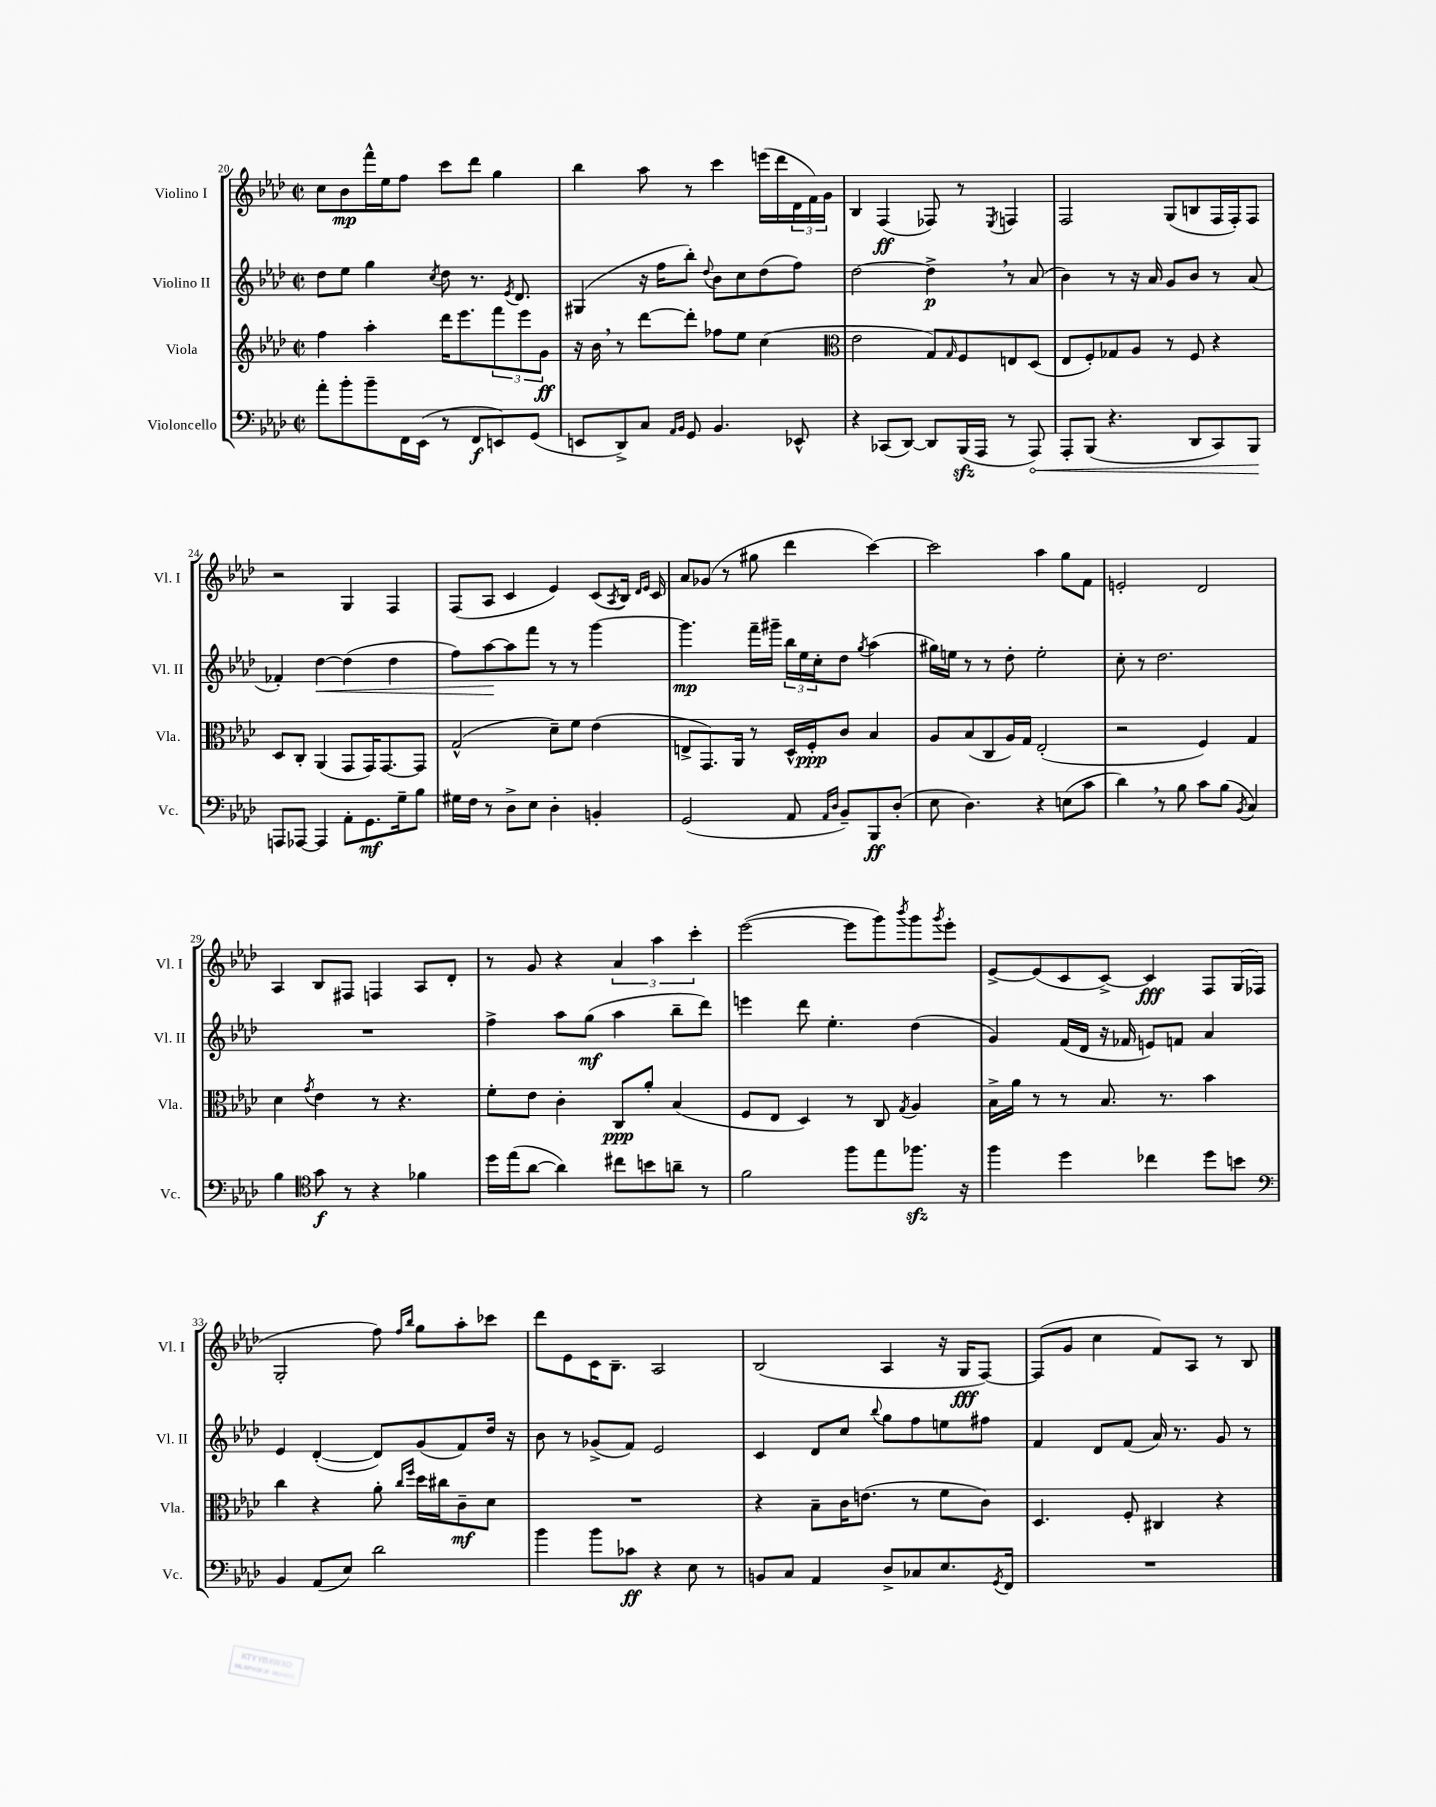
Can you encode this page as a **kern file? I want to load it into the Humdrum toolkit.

**kern	**kern	**kern	**kern
*staff4	*staff3	*staff2	*staff1
*clefF4	*clefG2	*clefG2	*clefG2
*k[b-e-a-d-]	*k[b-e-a-d-]	*k[b-e-a-d-]	*k[b-e-a-d-]
*M2/2	*M2/2	*M2/2	*M2/2
*met(c|)	*met(c|)	*met(c|)	*met(c|)
8a-'	4ff	8dd-	8cc
8b-'	.	8ee-	8b-
8b-~	4aa-'	4gg	16fff^^
.	.	.	16ee-
16FF	.	.	8ff
(16EE-	.	.	.
.	.	8qcc	.
8r	16ddd-	8dd-	8ccc
.	8.eee-	.	.
8FF	.	8.r	8ddd-
8EE)	12fff	.	4gg
.	.	8qe-	.
.	.	8.d-	.
.	12eee-	.	.
(8GG	.	.	.
.	12g	.	.
=	=	=	=
8EE	16r	(4G#	4bb-
.	16b-	.	.
8DD-^)	8r	.	.
8C	[8ddd-	16r	8aa-
.	.	16ff	.
16qqAA-	.	.	.
16qqBB-	.	.	.
8GG	8ddd-']	8bb-')	8r
.	.	8qqdd-	.
4.BB-	8ff-	8b-	4ccc
.	8ee-	8cc	.
.	(4cc	(8dd-	(16eee
.	.	.	16ddd-
8EE-^^	.	8ff)	24d-
.	.	.	24f)
.	.	.	24g
=	=	=	=
*	*clefC3	*	*
4r	2e-	[2dd-	4B-
(8CC-	.	.	(4F
[8DD-)	.	.	.
8DD-]	8G)	4dd-^]	8F-)
.	16qqG	.	.
(16BBB-	8F	.	8r
16AAA-	.	.	.
.	.	.	8qE-
8r	8E	8r	4F
8AAA-)	(8D-	(8a-	.
=	=	=	=
8AAA-'	8E-	4b-)	2F
(8BBB-	8F')	.	.
4.r	8G-	8r	.
.	8A-	16r	.
.	.	16a-	.
.	8r	8g	(8G
8DD-	8F	8b-	8B
8CC)	4r	8r	16F
.	.	.	16F')
8BBB-	.	(8a-	8F
=	=	=	=
8AAA	8D-	4f-')	2r
[8AAA-	8C'	.	.
4AAA-]	(4AA-	[4dd-	.
8AA-'	8GG	(4dd-]	4G
8.GG	16GG)	.	.
.	[8.GG	.	.
.	.	4dd-	4F
16G~	.	.	.
8B-	8GG]	.	.
=	=	=	=
16G#	(2G^^	8ff)	(8F
16F	.	.	.
8r	.	[8aa-	8A-
8D-^	.	8aa-]	4c
8E-	.	8fff	.
4D-'	8d-~)	8r	4e-)
.	8f	8r	.
4BB'	(4e-	[4ggg	(8c
.	.	.	8qA-
.	.	.	16B-)
.	.	.	16qqd-
.	.	.	16qqe-
.	.	.	16c
=	=	=	=
(2GG	8E^	4.ggg]	8a-
.	8.GG)	.	(8g-
.	.	.	8r
.	16AA-	.	.
.	8r	16fff~	8gg#
.	.	16ggg#~	.
8AA-	16D-^^	24bb-	4ddd-
.	.	24ee-	.
.	16F'	.	.
.	.	24cc'	.
16qqAA-	.	.	.
16qqD-	.	.	.
8BB-~)	8c	8dd-	.
.	.	8qgg	.
8BBB-	4B-	(4aa-	[4ccc)
(8D-'	.	.	.
=	=	=	=
8E-	8A-	16gg#)	2ccc]
.	.	16ee	.
4.D-)	(8B-	8r	.
.	8C	8r	.
.	16A-)	8dd-'	.
.	16G	.	.
4r	(2E-'	2ee'	4aa-
(8E	.	.	8gg
8c	.	.	8f
=	=	=	=
4d-)	2r	8cc'	2e'
.	.	8r	.
8r	.	2.dd-	.
8B-	.	.	.
8c	4F)	.	2d-
(8B-	.	.	.
8qBB-	.	.	.
4C)	4G	.	.
=	=	=	=
4B-	4d-	1r	4A-
*clefC4	*	*	*
.	8qg	.	.
8g	4e-	.	8B-
8r	.	.	8F#
4r	8r	.	4F
.	4.r	.	.
4f-	.	.	8A-
.	.	.	8d-'
=	=	=	=
16dd-	8f'	4ff^	8r
(16ee-	.	.	.
[8a-	8e-	.	8g
4a-])	4c'	8aa-	4r
.	.	(8gg	.
8cc#	8C	4aa-	6a-
8b	8a-'	.	.
.	.	.	6aa-
8a~	(4B-	8bb-~	.
.	.	.	6ccc'
8r	.	8ddd-)	.
=	=	=	=
2f	8F	4eee	([2eee-
.	8E-	.	.
.	4D-)	8ddd-	.
.	.	4.ee-'	.
8ff	8r	.	8eee-]
8ee-	8C	.	8ggg)
.	8qG	.	8qbbb-
8.ff-	4A-	(4dd-	8ggg
.	.	.	8qggg
.	.	.	8eee-'
16r	.	.	.
=	=	=	=
4ff	16B-^	4g)	[8e-^
.	16a-	.	.
.	8r	.	(8e-]
4dd-	8r	(16f	8c
.	.	16d-	.
.	8.B-	16r	[8c^)
.	.	16f-	.
4cc-	.	8e)	4c]
.	8.r	.	.
.	.	8f	.
8dd-	4b-	4a-	8F
8b	.	.	(16G
.	.	.	16F-
=	=	=	=
*clefF4	*	*	*
4BB-	4cc	4e-	2G'
(8AA-	4r	([4d-'	.
8E-)	.	.	.
2d-	8a-'	8d-])	8ff)
.	16qqcc	.	16qqff
.	16qqff	.	16qqbb-
.	16dd-	(8g	8gg
.	16cc#	.	.
.	8c~	8f)	8aa-'
.	8d-	16dd-	8ccc-
.	.	16r	.
=	=	=	=
4b-	1r	8b-	8ddd-
.	.	8r	8e-
8b-	.	(8g-^	16c
.	.	.	8.B-~
8c-	.	8f)	.
4r	.	2e-	2A-
8E-	.	.	.
8r	.	.	.
=	=	=	=
8BB	4r	4c	(2B-
8C	.	.	.
4AA-	8B-~	8d-	.
.	16c	8cc	.
.	(8.e	.	.
.	.	8qqbb-	.
8D-^	.	8gg	4A-
8C-	8r	8ff	.
8.E-	8f	8ee	16r
.	.	.	16G
.	8c)	8ff#	[8F)
8qGG	.	.	.
16FF	.	.	.
=	=	=	=
1r	4.D-	4f	(8F]
.	.	.	8g
.	.	8d-	4cc
.	8F'	(8f	.
.	4C#	16a-)	8f)
.	.	8.r	.
.	.	.	8A-
.	4r	8g	8r
.	.	8r	8B-
==	==	==	==
*-	*-	*-	*-
